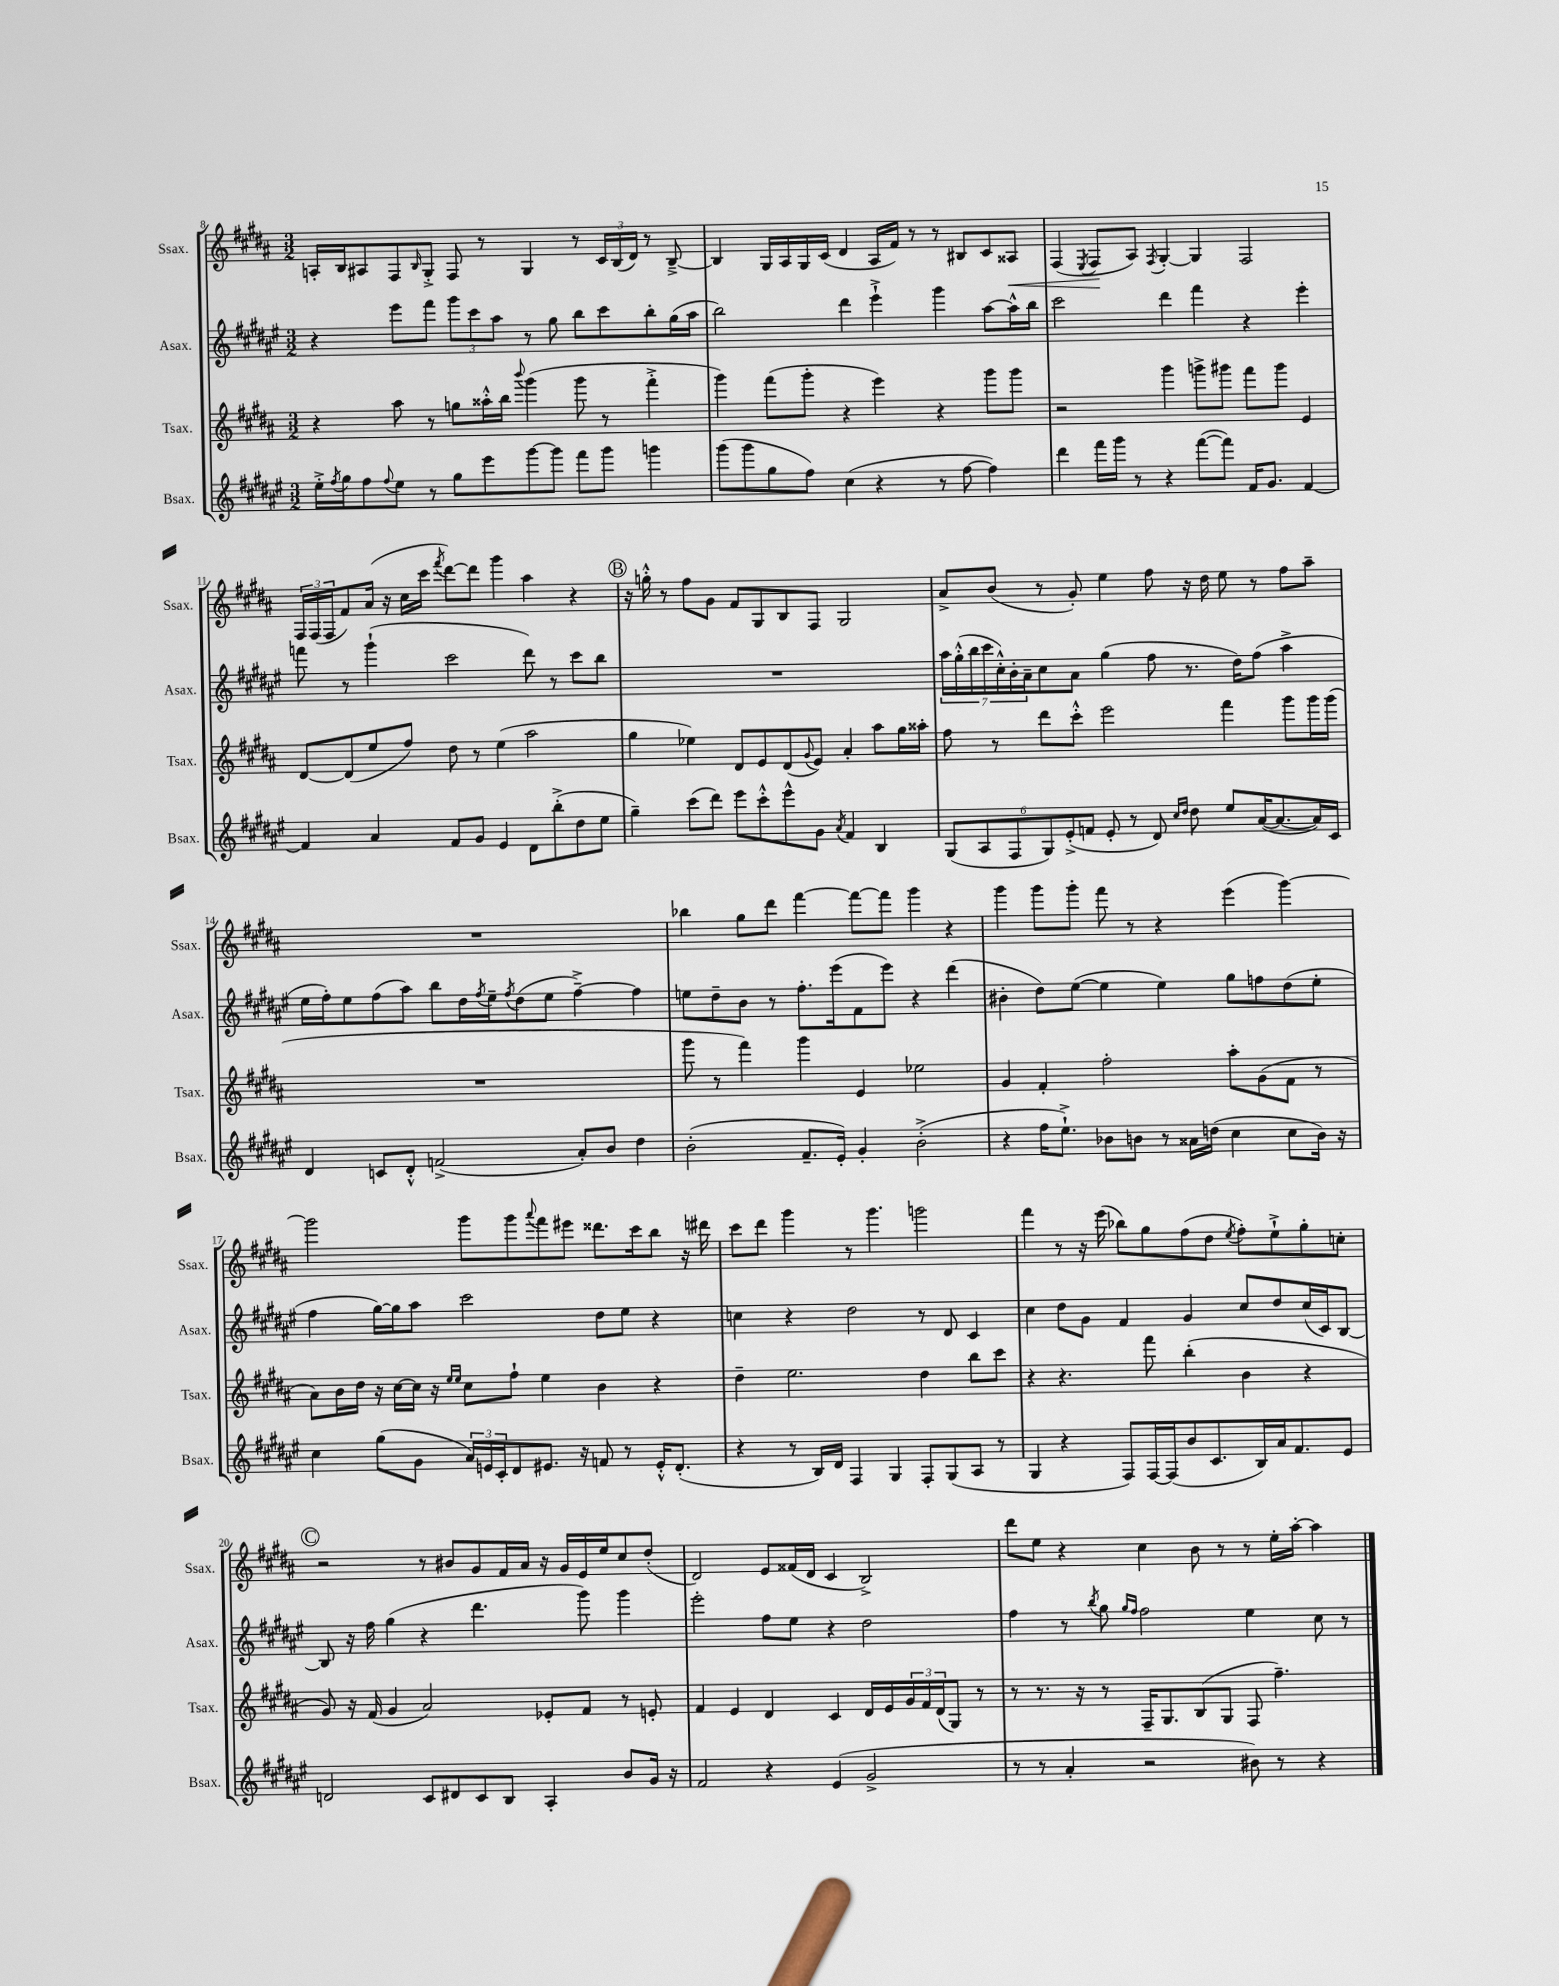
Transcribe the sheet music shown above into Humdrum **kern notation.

**kern	**kern	**kern	**kern
*staff4	*staff3	*staff2	*staff1
*clefG2	*clefG2	*clefG2	*clefG2
*k[f#c#g#d#a#e#]	*k[f#c#g#d#a#]	*k[f#c#g#d#a#e#]	*k[f#c#g#d#a#]
*M3/2	*M3/2	*M3/2	*M3/2
16ee#'^	4r	4r	16A'
8qff#	.	.	.
16gg#	.	.	16B
8ff#	.	.	8A#
8qqff#	.	.	.
8ee#	8aa#	8eee#	8F#
.	.	.	16qqB
8r	8r	8fff#	8G#'^
8gg#	8gg	12ggg#	8F#
.	.	12ccc#	.
8eee#	16aa##'^^	.	8r
.	.	12aa#	.
.	16bb	.	.
.	8qqbbb	.	.
[8ggg#	(4ggg#	8r	4G#
8ggg#]	.	8gg#	.
8fff#	8ggg#	8bb	8r
8ggg#	8r	8ccc#	24c#
.	.	.	(24B
.	.	.	24d#)
4ggg	4fff#'^	8bb'	8r
.	.	(16gg#	[8B~^
.	.	16aa#	.
=	=	=	=
(8ggg#	4ggg#)	2bb)	4B]
8ggg#	.	.	.
8gg#	(8fff#	.	16G#
.	.	.	16A#
8ff#)	8ggg#'	.	16G#
.	.	.	(16c#
(4cc#	4r	4ddd#	4d#
4r	4eee)	4eee#`^	16A#
.	.	.	16f#)
.	.	.	8r
8r	4r	4ggg#	8r
[8ff#	.	.	8B#
4ff#])	8ggg#	[8aa#	8c#
.	8ggg#	16aa#^^]	8A##
.	.	16bb	.
=	=	=	=
4ddd#	2r	2ccc#	(4F#
.	.	.	8qE
16fff#	.	.	8F#
16ggg#	.	.	.
8r	.	.	8A#)
.	.	.	8qF#
4r	4ggg#	4ddd#	[4G#'
([8fff#	8ggg^	4fff#	4G#]
8fff#])	8ggg#	.	.
16f#	8fff#	4r	2F#
8.g#	.	.	.
.	8ggg#	.	.
[4f#	4e	4eee#'	.
=	=	=	=
4f#]	[8d#	8fff	24F#
.	.	.	(24F#
.	.	.	24F#
.	(8d#]	8r	8f#)
4a#	8ee	(4ggg#`	(16a#
.	.	.	16r
.	8ff#)	.	16cc#
.	.	.	16ccc#
.	.	.	8qfff#
8f#	8dd#	2ccc#	[8ddd#)
8g#	8r	.	8ddd#]
4e#	(4ee	.	4ggg#
8d#	2aa#	8ddd#)	4aa#
(8bb'^	.	8r	.
8dd#	.	8ccc#	4r
8ee#	.	8bb	.
=	=	=	=
4gg#~)	4gg#	1.r	16r
.	.	.	16gg'^^
.	.	.	8r
(8ccc#	4ee-)	.	8ff#
8ddd#)	.	.	8g#
8eee#	8d#	.	8f#
8ccc#'^^	8e	.	8G#
8eee#^^	(8d#	.	8B
.	8qqg#	.	.
8g#	8e)	.	8F#
8qa#	.	.	.
4f#	4a#'	.	2G#
4B	8aa#	.	.
.	16gg#	.	.
.	16aa##'	.	.
=	=	=	=
(12G#	8ff#	28aa#	8a#^
.	.	(28gg#'^^	.
.	.	28bb	.
12A#	.	.	.
.	.	28ccc#	.
.	8r	.	(8b
.	.	28cc#'^^)	.
12F#	.	.	.
.	.	28b'	.
.	.	28a#~	.
12G#)	8ddd#	8cc#	8r
(12e#'^	.	.	.
.	8ccc#'^^	8a#	8g#')
12f	.	.	.
8e#'	2eee	(4gg#	4ee
8r	.	.	.
8d#)	.	8ff#	8ff#
16qqcc#	.	.	.
16qqdd#	.	.	.
8dd#	.	8.r	16r
.	.	.	16dd#
8ee#	4fff#	.	8ee
.	.	16dd#)	.
([16a#	.	(8ff#	8r
8.a#_	.	.	.
.	8ggg#	4aa#^	8ff#
16a#])	16ggg#	.	8aa#~
16c#	(16ggg#	.	.
=	=	=	=
4d#	1.r	16ee#	1.r
.	.	16ff#')	.
.	.	8ee#	.
8c	.	(8ff#	.
8d#'^^	.	8aa#)	.
(2f^	.	8bb	.
.	.	16dd#	.
.	.	8qff#	.
.	.	16ee#~	.
.	.	8qff#	.
.	.	(8dd#	.
.	.	8ee#	.
8a#')	.	[4ff#~^)	.
8b	.	.	.
4dd#	.	4ff#]	.
=	=	=	=
(2b'	8ggg#	8ee	4bb-
.	8r	8dd#~	.
.	4fff#)	8b	8gg#
.	.	8r	8ddd#
8.f#~	4ggg#	8.ff#'	[4fff#
16e#')	.	(16eee#	.
4g#'	4e	8f#	8fff#_
.	.	8eee#)	8fff#]
(2b'^	2ee-	4r	4ggg#
.	.	(4ddd#	4r
=	=	=	=
4r	4g#	4b#'	4ggg#
16ff#	4f#'	8dd#)	8ggg#
8.ee#`^)	.	.	.
.	.	([8ee#	8ggg#'
8b-	2ff#'	4ee#]	8fff#
8b	.	.	8r
8r	.	4ee#)	4r
16a##	.	.	.
(16dd	.	.	.
4cc#	8aa#'	8gg#	(4eee
.	(8g#	8ff	.
8cc#	8f#	(8dd#	[4ggg#)
16b)	8r	8ee#'	.
16r	.	.	.
=	=	=	=
4cc#	8a#)	4ff#	2ggg#]
.	16b	.	.
.	16dd#	.	.
(8gg#	16r	[16gg#)	.
.	[16cc#	16gg#]	.
8g#	16cc#]	8aa#	.
.	16r	.	.
.	16qqee	.	.
.	16qqee	.	.
24a#)	8cc#	2ccc#	8ggg#
24e	.	.	.
24c#'	.	.	.
8d#	8ff#`	.	8ggg#
.	.	.	8qqaaa#
8.e#	4ee	.	8fff#
.	.	.	8eee#
16r	.	.	.
8f	4b	8dd#	8.ddd##
8r	.	8ee#	.
.	.	.	16ccc#
16e#'^^	4r	4r	8bb
(8.d#'	.	.	.
.	.	.	16r
.	.	.	16ddd#
=	=	=	=
4r	4dd#~	4cc	8ccc#
.	.	.	8ddd#
8r	2.ee	4r	4ggg#
16B)	.	.	.
16d#	.	.	.
4F#	.	2dd#	8r
.	.	.	4.ggg#
4G#	.	.	.
8F#'	4dd#	8r	2ggg
(8G#	.	8d#	.
8A#	8bb	4c#	.
8r	8ccc#	.	.
=	=	=	=
4G#	4r	4cc#	4fff#
4r	4.r	8dd#	8r
.	.	8g#	16r
.	.	.	(16eee
8F#)	.	4f#	8bb-)
[16F#	8fff#	.	8gg#
(16F#]	.	.	.
8b	(4bb'	4g#	(8ff#
8.c#	.	.	8dd#
.	.	.	8qee
.	4b	8cc#	8ff#')
16B)	.	.	.
16a#	.	8dd#	8ee`^
8.f#	.	.	.
.	4r	(16cc#	8gg#'
.	.	16c#)	.
8e#	.	[8B	8cc'
=	=	=	=
2d	8g#)	8B]	2r
.	16r	16r	.
.	(16f#	16ff#	.
.	4g#	(4gg#	.
8c#	2a#)	4r	8r
8d#	.	.	8b#
8c#	.	4.ddd#	8g#
8B	.	.	16f#
.	.	.	16a#
4A#'	8e-'	.	16r
.	.	.	16g#
.	8f#	8ggg#)	16e
.	.	.	16ee
8b	8r	4ggg#	8cc#
16g#	8e'	.	(8dd#'
16r	.	.	.
=	=	=	=
2f#	4f#	2eee#'	2d#)
.	4e	.	.
4r	4d#	8ff#	8e
.	.	8ee#	(16f##
.	.	.	16d#
(4e#	4c#	4r	4c#
2g#^	16d#	2dd#	2B^)
.	16e	.	.
.	24g#	.	.
.	24f#	.	.
.	(24d#	.	.
.	8G#)	.	.
.	8r	.	.
=	=	=	=
8r	8r	4ff#	8ddd#
8r	8.r	.	8ee
4a#'	.	8r	4r
.	16r	.	.
.	.	8qbb	.
.	8r	8gg#	.
.	.	16qqgg#	.
.	.	16qqff#	.
2r	16F#~	2ff#	4cc#
.	8.G#	.	.
.	(8B	.	8b
.	8G#	.	8r
8b#)	8F#	4ee#	8r
8r	4.ff#~)	.	16ee'
.	.	.	[16aa#'
4r	.	8cc#	4aa#]
.	.	8r	.
==	==	==	==
*-	*-	*-	*-
